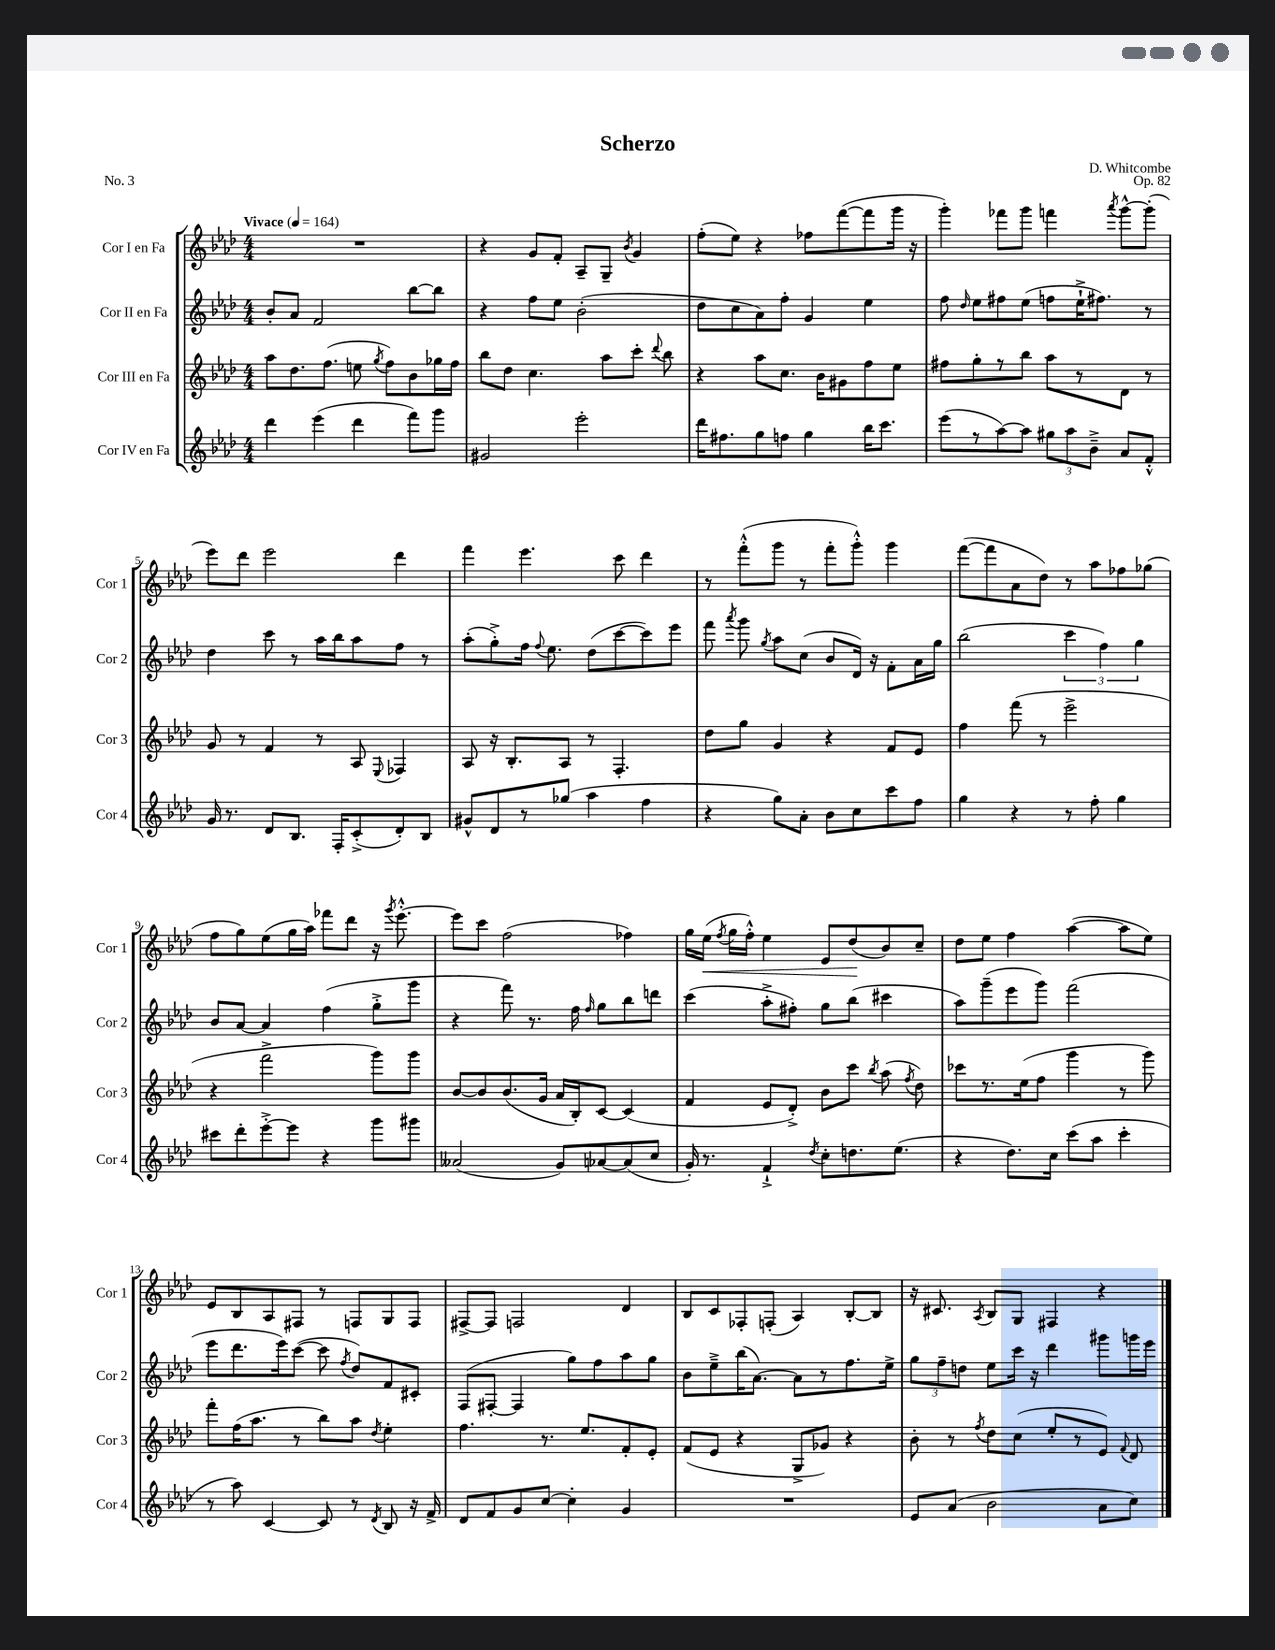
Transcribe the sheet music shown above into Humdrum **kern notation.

**kern	**kern	**kern	**kern
*staff4	*staff3	*staff2	*staff1
*clefG2	*clefG2	*clefG2	*clefG2
*k[b-e-a-d-]	*k[b-e-a-d-]	*k[b-e-a-d-]	*k[b-e-a-d-]
*M4/4	*M4/4	*M4/4	*M4/4
*MM164	*MM164	*MM164	*MM164
4ddd-\	8aa-\L	8b-'/L	1r
.	8.dd-\	8a-/J	.
(4eee-\	.	2f/	.
.	(8.ff\J	.	.
4ddd-\	8ee\	.	.
.	8qgg/	.	.
.	8ff\L)	.	.
8fff\L)	8b-\	[8bb-\L	.
8ggg\J	16gg-\L	8bb-\]J	.
.	16ff\JJ	.	.
=	=	=	=
2g#/	8bb-\L	4r	4r
.	8dd-\J	.	.
.	4.cc\	8ff\L	8g/L
.	.	8ee-\J	8f'/J
2eee-'\	.	(2b-'\	8A-~/L
.	8aa-\L	.	8G~/J
.	.	.	8qb-/
.	8ccc'\J	.	4g/
.	8qqddd-/	.	.
.	8bb-\	.	.
=	=	=	=
16ddd-\LK	4r	8dd-\L	(8ff'\L
8.ff#\	.	.	.
.	.	8cc\	8ee-\J)
8gg\	8aa-\L	8a-\)	4r
8ff\J	8.cc\J	8ff'\J	.
4gg\	.	4g/	8ff-\L
.	16b-\LK	.	.
.	8g#\	.	([8fff\
16bb-\LK	8ff\	4ee-\	8fff\]
8.ccc\J	.	.	.
.	8ee-\J	.	16ggg\Jk
.	.	.	16r
=	=	=	=
(8eee-\L	8ff#\L	8ff\	4ggg'\)
.	.	16qqdd-/	.
8r	8gg'\	8ee-\L	.
[8aa-\)	8r	8ff#\	8fff-\L
8aa-\]J	8bb-\J	(8ee-\J	8ggg\J
12gg#\L	8aa-\L	8ff\L	4fff\
12aa-\	.	.	.
.	8r	16ee-`^\K	.
12b-~^\J	.	.	.
.	.	8.ff#\J)	.
.	.	.	8qaaa-/
8a-/L	8d-\J	.	[8ggg^^\L
8f'^^/J	8r	8r	(8ggg'\]J
=	=	=	=
16g/	8g/	4dd-\	8eee-\L)
8.r	.	.	.
.	8r	.	8ddd-\J
8d-/L	4f/	8ccc\	2eee-\
8.B-/J	.	8r	.
.	8r	16aa-\LL	.
16F'/LK	.	16bb-\J	.
(8c'^/	8A-/	8aa-\	.
.	8qqE-/	.	.
8d-'/)	4F-/	8ff\J	4ddd-\
8B-/J	.	8r	.
=	=	=	=
8g#^^/L	8A-/	(8aa-'\L	4fff\
8d-/	16r	8gg'^\)	.
.	8.B-'/L	.	.
8r	.	16ff\Jk	4.eee-\
.	.	8qqff/	.
.	.	8.ee-\	.
(8gg-/J	8A-/J	.	.
4aa-\	8r	(8dd-\L	.
.	4.F'/	[8ccc\	8ccc\
4ff\	.	8ccc\])	4ddd-\
.	.	8eee-\J	.
=	=	=	=
4r	8dd-\L	8fff\	8r
.	.	8qaaa-/	.
.	8gg\J	8ggg\	(8fff'^^\L
.	.	8qgg/	.
8gg\L)	4g/	8aa-\L	8ggg\J
8a-'\J	.	(8cc\J	8r
8b-\L	4r	8b-/L	8fff'\L
8cc\	.	16d-/Jk)	8ggg'^^\J)
.	.	16r	.
8ccc\	8f/L	8f'\L	4ggg\
8ff\J	8e-/J	16a-\L	.
.	.	16gg\JJ	.
=	=	=	=
4gg\	4ff\	(2bb-\	([8fff\L
.	.	.	8fff\]
4r	(8fff\	.	8a-\
.	8r	.	8dd-\J)
8r	2eee-^\	6ccc\	8r
8ff'\	.	.	8aa-\L
.	.	6ff\)	.
4gg\	.	.	8ff-\
.	.	6gg\	.
.	.	.	(8gg-\J
=	=	=	=
8ccc#\L	4r	8b-/L	8ff\L
8ddd-'\	.	[8a-/J	8gg\)
[8eee-'^\	2fff^\	4a-/]	(8ee-\
8eee-\]J	.	.	16gg\L
.	.	.	16aa-\JJ)
4r	.	(4ff\	8fff-\L
.	.	.	8ddd-\J
8ggg\L	8ggg\L)	8gg'^\L	16r
.	.	.	8qggg/
.	.	.	[8.eee-'^^\
8ggg#\J	8ggg\J	8ggg\J	.
=	=	=	=
(2a--/	[8b-/L	4r	8eee-\]L
.	8b-/]	.	8ccc\J
.	(8.b-/	8fff\)	(2ff\
.	.	8.r	.
.	16g/Jk	.	.
8g/L)	16a-/LL	.	.
.	16B-'/J)	16ff\	.
.	.	16qqff/	.
[8a-/	[8c/J	8gg\L	.
(8a-/]	(4c/]	8bb-\	4ff-\)
8cc/J	.	8ddd\J	.
=	=	=	=
16g'/)	4f/	(4ccc\	16gg\LL
8.r	.	.	(16ee-\JJ
.	.	.	8qff/
.	.	.	16gg\LL
.	.	.	16ff'^^\JJ)
4f`^/	8e-/L	8aa-'^\L	4ee-\
.	8d-'^/J)	8ff#'\J)	.
8qdd-/	.	.	.
8cc'\L	8b-\L	8gg\L	8e-/L
8.dd\	8ccc\J	(8bb-\J	(8dd-/
.	8qbb-/	.	.
.	(8aa-\	4ccc#\	8b-/)
(8.ee-\J	.	.	.
.	8qff/	.	.
.	8dd-\)	.	8cc~/J
=	=	=	=
4r	8ccc-\L	8aa-\L)	8dd-\L
.	8.r	(8ggg~\	8ee-\J
8.dd-\L)	.	8eee-\	4ff\
.	(16ee-\k	.	.
.	8ff\J	8ggg\J)	.
16cc\Jk	.	.	.
(8ccc\L	4ggg\	(2fff\	([4aa-\
8aa-\J	.	.	.
4ccc'\	8r	.	8aa-\]L
.	8ggg\)	.	8ee-\J)
=	=	=	=
8r	8fff'\L	8eee-\L	8e-/L
8aa-\)	(16ff\K	8.ddd-\	8B-/
.	8.aa-\J	.	.
[4c/	.	.	8A-/
.	.	16eee-\k)	.
.	8r	([8ccc\J	8F#/J
8c/]	8bb-\L)	8ccc\]	8r
.	.	8qff/	.
8r	8aa-\J	8dd-/L)	8F/L
8qd-/	8qdd-/	.	.
8B-/	4ee-'\	8f/	8G/
16r	.	8c#'/J	8F/J
16f^/	.	.	.
=	=	=	=
8d-/L	4.ff\	(8F/L	[8F#^/L
8f/	.	[8F#'/J	8F#/]J
8g/	.	4F#/]	2F/
[8cc/J	8.r	.	.
4cc'\]	.	8gg\L)	.
.	8.ee-/L	.	.
.	.	8ff\	.
4g/	8f'/	8aa-\	4d-/
.	8e-'/J	8gg\J	.
=	=	=	=
1r	(8f/L	8b-\L	8B-/L
.	8e-/J	8ee-~^\	8c/
.	4r	(16bb-\K	8F-'/
.	.	[8.a-\J)	.
.	.	.	(8F'/J
.	8G^/L	8a-\]L	4A-/)
.	8g-/J)	8r	.
.	4r	8.ff\	[8B-'/L
.	.	.	8B-/]J
.	.	16ee-^\Jk	.
=	=	=	=
8e-/L	8b-'\	12gg\L	16r
.	.	.	8.c#/
.	.	12ff~\	.
(8a-/J	8r	.	.
.	.	12dd\J	.
.	8qff/	.	8qA-/
2b-\	8dd-\L	8ee-\L	8B-/L
.	(8cc\J	16ccc\Jk	8G/J
.	.	16r	.
.	8ee-'/L	4ddd-\	4F#/
.	8r	.	.
8a-\L	8e-/J)	8ggg#\L	4r
.	8qqf/	.	.
8cc\J)	8d-/	16ggg\L	.
.	.	16eee-\JJ	.
==	==	==	==
*-	*-	*-	*-
